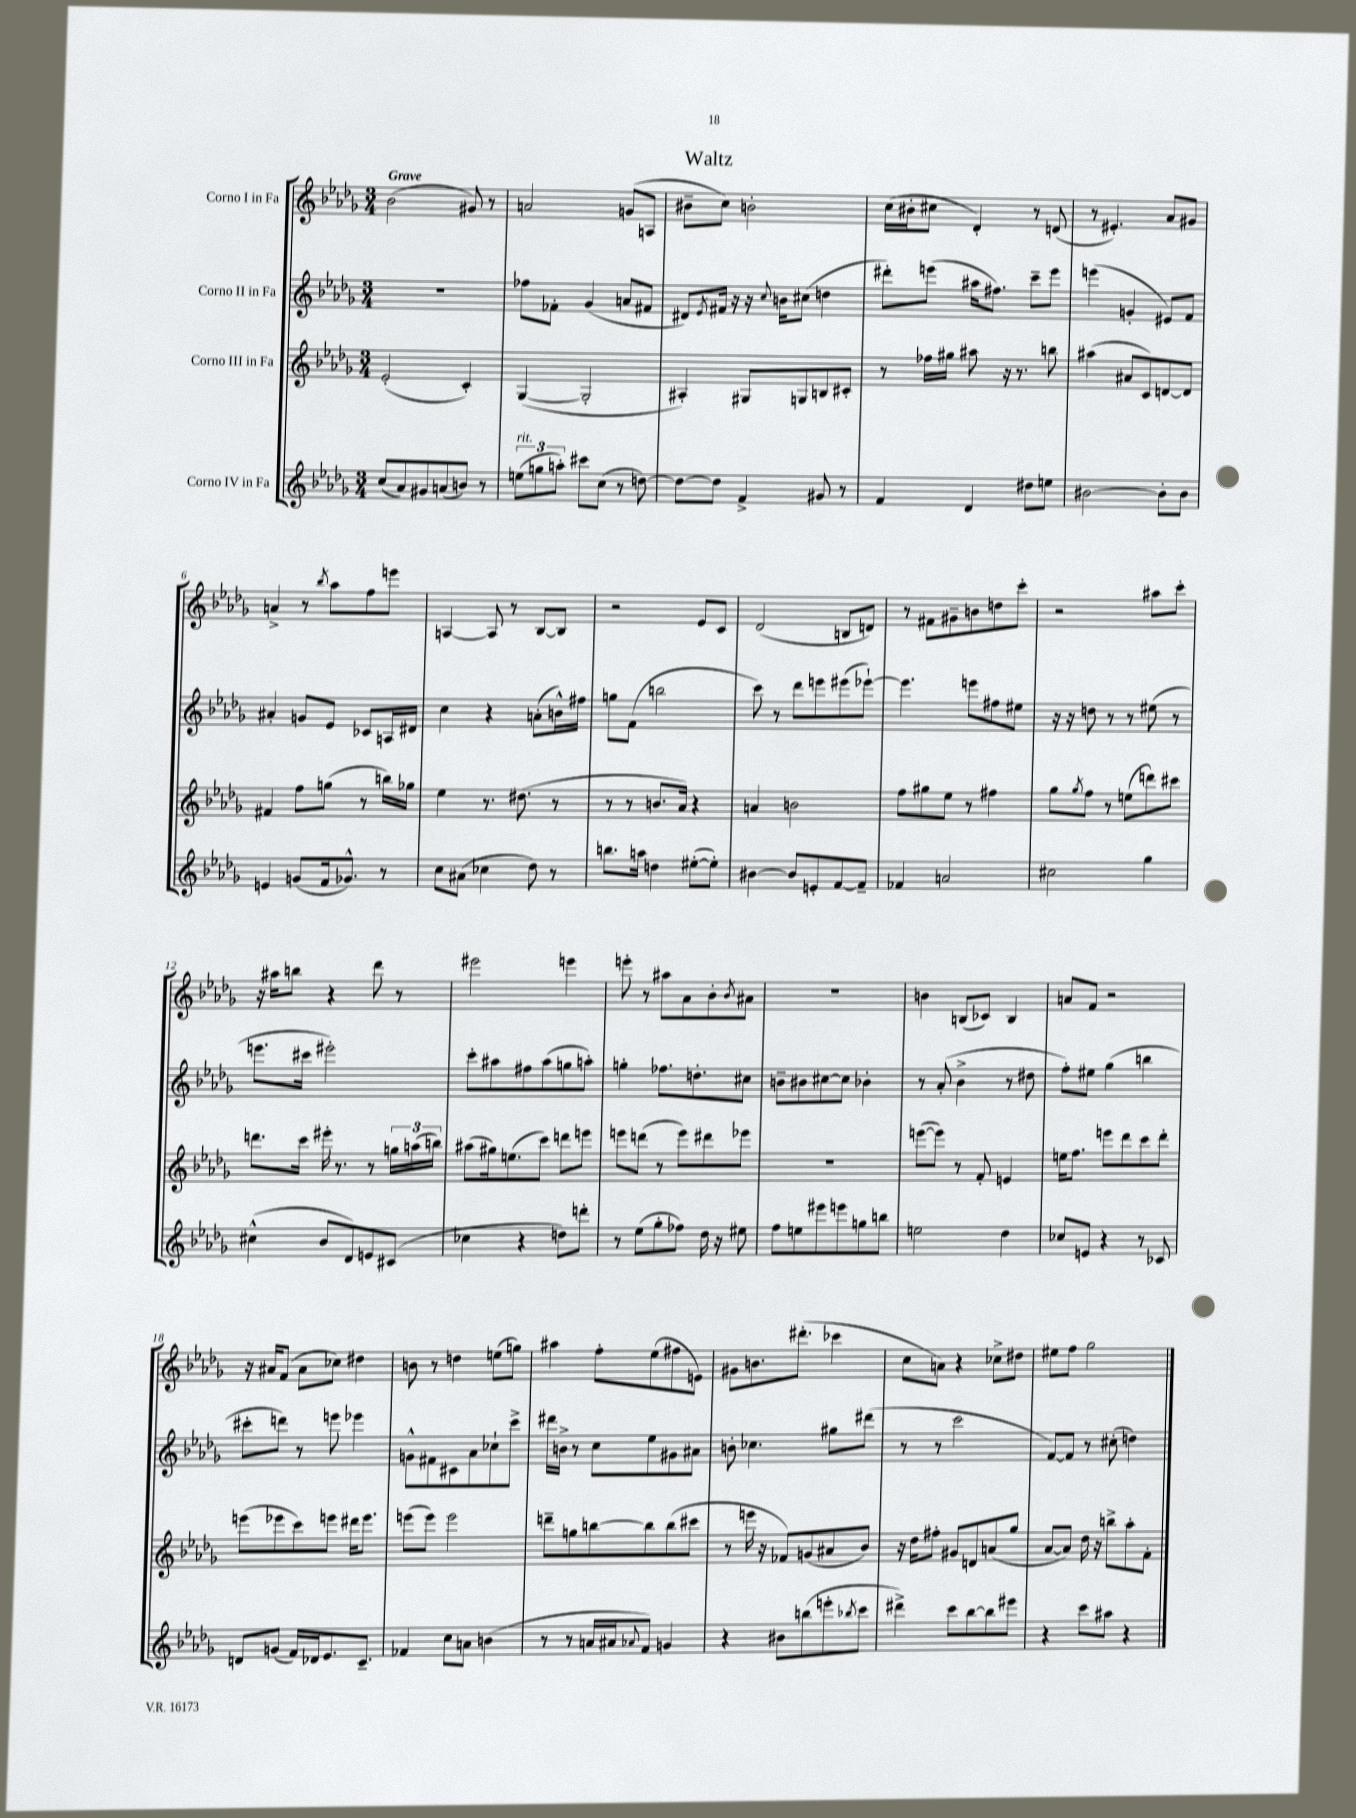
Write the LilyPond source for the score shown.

\header { title = "Waltz" }
<<
\new StaffGroup <<
\new Staff = "s0" \with { instrumentName = "Corno I in Fa" } {
    \clef treble \key des \major \numericTimeSignature \time 3/4 \tempo "Grave"
    bes'2( gis'8) r8 |
    a'2 g'8( a8 |
    bis'8-- c''8) b'2-. |
    c''16( bis'16-. cis''8 des'4-.) r8 d'8( |
    r8 eis'4.-.) aes'8 gis'8 |
    a'4-> r8 \acciaccatura { bes''8 } aes''8 f''8 e'''8 |
    a4~ a8 r8 bes8~ bes8 |
    r2 ees'8 c'8 |
    des'2( b8 d'8) |
    r8 fis'8 gis'8-- b'8 d''8 c'''8-. |
    r2 ais''8 c'''8-. |
    r16 ais''16 b''8 r4 des'''8 r8 |
    eis'''2 e'''4 |
    e'''8-. r8 ais''8 aes'8 bes'8-. \acciaccatura { bes'8 } ais'8 |
    R2. |
    b'4 b8( ces'8) b4 |
    a'8 f'8 r2 |
    r16 ais'16 f'8( ais'8 ces''8) dis''4 |
    b'8 r8 d''4 e''8( g''8) |
    ais''4 f''8-. ees''8( fis''8 e'8) |
    gis'8 b'8. dis'''8.-.( ces'''4 |
    c''8 a'8) r4 ces''8-> dis''8 |
    eis''8 f''8 ges''2 \bar "|." |
}
\new Staff = "s1" \with { instrumentName = "Corno II in Fa" } {
    \clef treble \key des \major \numericTimeSignature \time 3/4
    R2. |
    fes''8 fes'8-. ges'4( a'8 fis'8 |
    dis'8) \acciaccatura { ees'8 } fis'16 r16 r16 \appoggiatura { c''8 } b'16 cis''8( d''4 |
    dis'''8-.) e'''8( ais''16 fis''8.) c'''8-- e'''8 |
    e'''4( g'4-. eis'8) f'8 |
    ais'4-. g'8 ees'8 ces'8 a16 dis'16 |
    c''4 r4 a'8-.( b'16-^) fis''16 |
    g''8 f'8( b''2 |
    c'''8) r8 des'''8 e'''8 eis'''8( ees'''8~-!) |
    ees'''4. e'''8 fis''8 eis''8 |
    r16 r16 d''8 r8 r8 eis''8( r8 |
    e'''8. cis'''16 eis'''2-.) |
    c'''8-. ais''8 fis''8 ais''8( g''8 a''8-.) |
    g''4-. fes''8. d''8.-. cis''8 |
    b'8-- bis'8 cis''8~ cis''8 bes'4-. |
    r8 aes'8-.( bes'4-> r8 dis''8 |
    f''8-.) eis''8 ges''4( b''4 |
    cis'''8-. d'''8) r8 e'''8 ees'''4 |
    g'8-^ fis'8 cis'8 aes'8 ces''8-! c'''8-> |
    dis'''16 b'16-> r8 c''8 ees''8 gis'8 ais'8 |
    b'8-. ces''4. gis''8 dis'''8( |
    r8 r8 c'''2 |
    f'8~) f'8 r8 cis''8-.( d''4) \bar "|." |
}
\new Staff = "s2" \with { instrumentName = "Corno III in Fa" } {
    \clef treble \key des \major \numericTimeSignature \time 3/4
    ees'2-.( c'4-.) |
    ges4~( ges2-. |
    ais4-.) gis8 g8 b8 cis'8-. |
    r8 fes''16 gis''16 ais''8 r16 r8. b''8 |
    ais''4( ais'8 c'8) d'8~ d'8 |
    fis'4 f''8 g''8( r8 b''16) ges''16 |
    ees''4 r8. dis''8.( r8 |
    r8 r8 b'8. aes'16) r4 |
    a'4 b'2 |
    f''8 gis''8 ees''8 r8 fis''4 |
    ges''8 \acciaccatura { ges''8 } f''8 r8 e''8( d'''8) cis'''8 |
    d'''8. c'''16 eis'''16-. r8. r8 \tuplet 3/2 { g''16 a''16( b''16) } |
    ais''8( gis''16) e''8.( c'''8) d'''8 e'''8 |
    e'''8 d'''8( r8 e'''8) dis'''8 ees'''8 |
    R2. |
    e'''8~( e'''8) r8 f'8-. e'4 |
    e''16 f''8. e'''8 des'''8 c'''8 des'''8-. |
    e'''8( ees'''8 c'''8) e'''8 dis'''16 e'''8. |
    e'''8( e'''8) e'''2 |
    d'''8-- g''8 b''8~ b''8 b''8( cis'''8 |
    r8 e'''16 r16 fes'8) g'8( ais'8 bes'8) |
    r16 des''16 fis''8-. gis'8 d'8 a'8( ges''8 |
    aes'8~ aes'8) des''16 r16 b''8-> aes''8-. f'8-. \bar "|." |
}
\new Staff = "s3" \with { instrumentName = "Corno IV in Fa" } {
    \clef treble \key des \major \numericTimeSignature \time 3/4
    c''8( aes'8) gis'8 a'8( b'8) r8 |
    \tuplet 3/2 { e''8^\markup { \italic "rit." }( g''8 a''8-.) } cis'''8 c''8( r8 d''8~) |
    d''8~ d''8 f'4-> gis'8 r8 |
    f'4 des'4 dis''8 e''8 |
    bis'2~ bis'8-. bis'8 |
    e'4 g'8( f'16 ges'8.-^) r8 |
    c''8 ais'8( ces''4 des''8) r8 |
    b''8. a''16 d''4 eis''8~-.( eis''8-.) |
    bis'4~ bis'8 e'8-. f'8~ f'8-- |
    fes'4 a'2 |
    cis''2 ges''4 |
    cis''4-^( bes'8 des'8) e'8 cis'8( |
    ces''4 r4 d''8) d'''8-. |
    r8 ees''8( ges''8-. fes''8) des''16 r16 eis''8 |
    f''8 e''8 eis'''8 e'''8 g''8 b''8 |
    e''2 des''4 |
    ces''8 e'8 r4 r8 ces'8 |
    d'8 g'8( f'16) des'16 ees'8. c'8.-- |
    fes'4 c''8 a'8 b'4( |
    r8 r8 a'16 ais'16 \appoggiatura { aes'8 } f'8) g'4 |
    r4 bis'8 b''8( e'''8-. \acciaccatura { bes''8 } c'''8 |
    dis'''4->) c'''8 bes''8~ bes''8 eis'''8 |
    r4 c'''8 ais''8 r4 \bar "|." |
}
>>
>>
